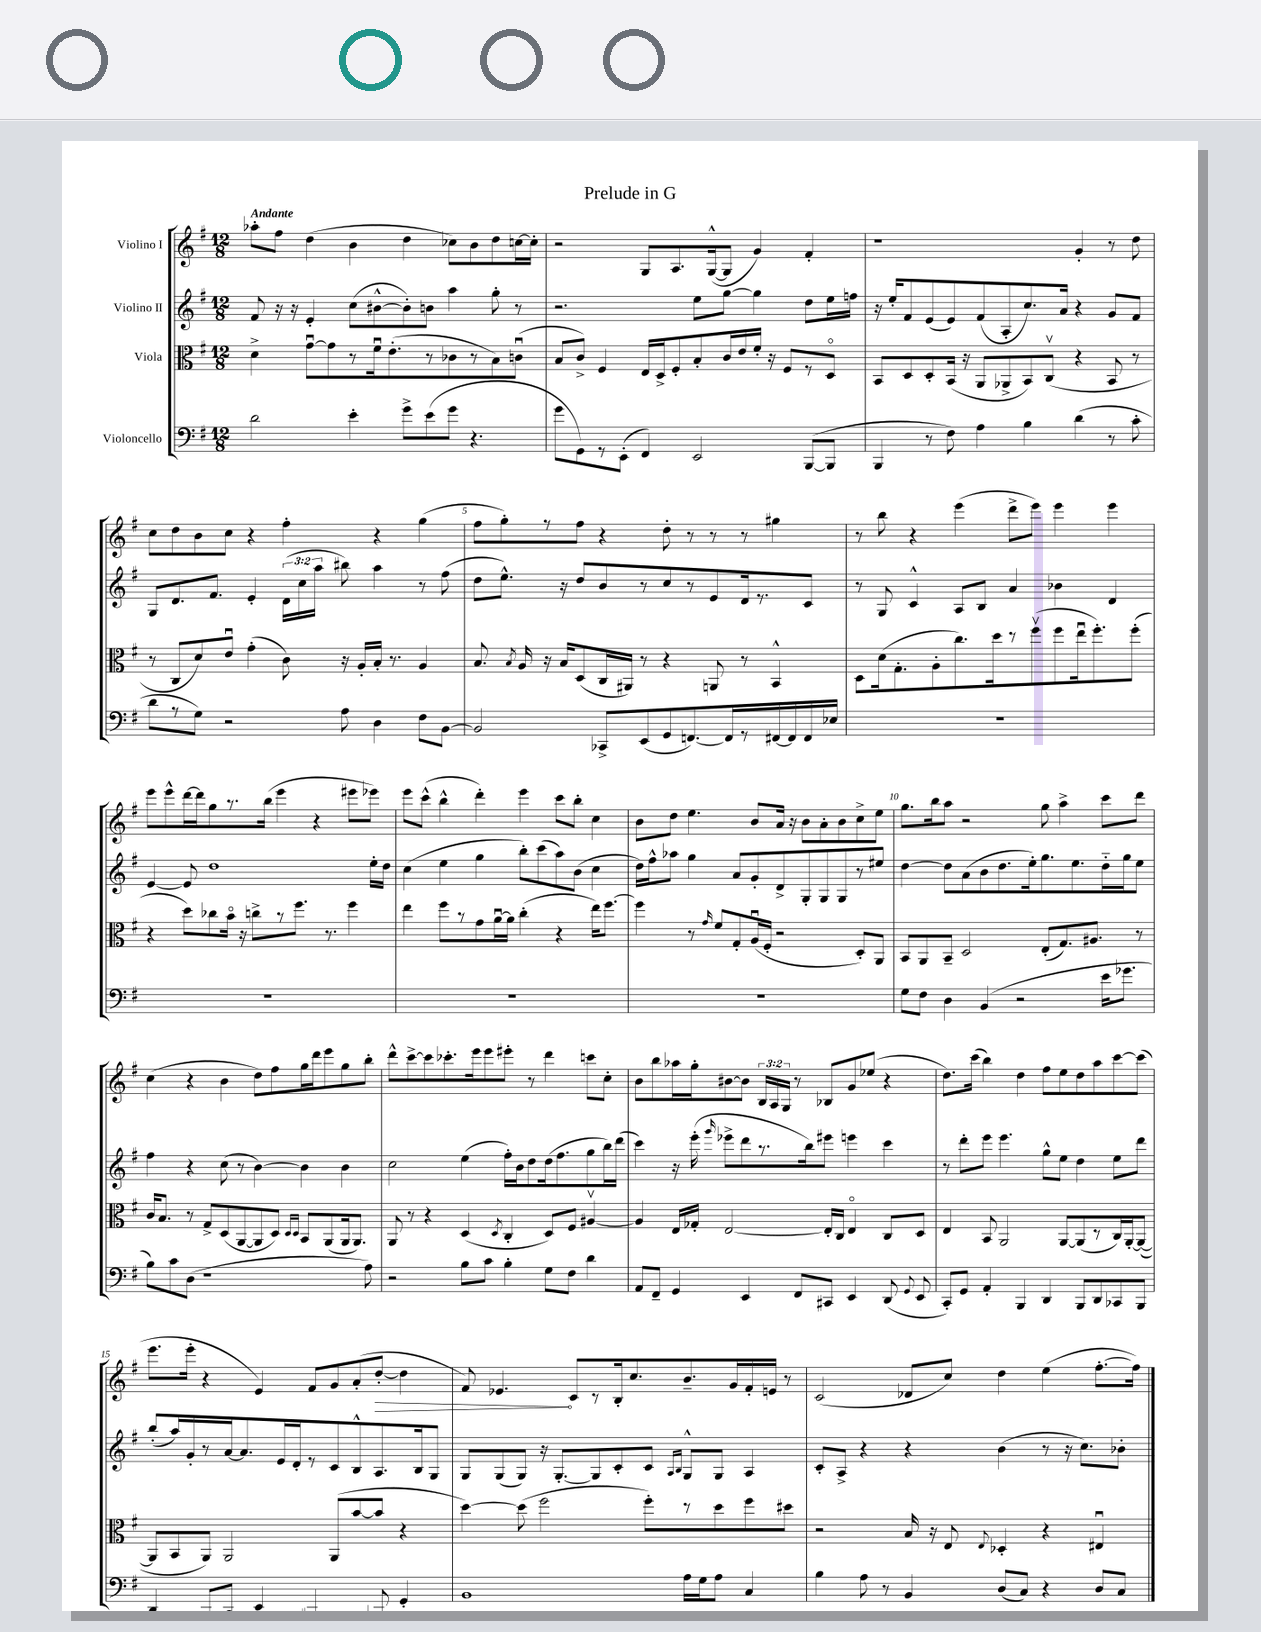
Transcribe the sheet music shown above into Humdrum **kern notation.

**kern	**kern	**kern	**kern
*staff4	*staff3	*staff2	*staff1
*clefF4	*clefC3	*clefG2	*clefG2
*k[f#]	*k[f#]	*k[f#]	*k[f#]
*M12/8	*M12/8	*M12/8	*M12/8
2d	4d^	8f#	8aa-'
.	.	16r	8ff#
.	.	16r	.
.	[8gu	4e'	(4dd
.	8g]	.	.
4e'	8r	(8cc	4b
.	16f#u	[8b#^^	.
.	(8.e'	.	.
8g^	.	8b#'])	4dd
(8e	8r	8b	.
8g	8c-	4aa	8cc-)
4.r	8r	.	8b
.	8B)	8gg'	8dd
.	(8cu	8r	[16cc
.	.	.	16cc']
=	=	=	=
8g	8B	2.r	2r
8GG)	8c^)	.	.
8r	4F#	.	.
(8EE'	.	.	.
4FF#)	16E	.	8G
.	16D^	.	.
.	8F#'	.	8.A
2EE	8B'	8ee	.
.	.	.	([16G^^
.	16c	[8gg	8G]
.	16e	.	.
.	16f#'	4gg]	4g)
.	16r	.	.
.	8F#	.	.
([8BBB	8r	8dd	4f#'
8BBB]	8Do	16ee	.
.	.	16ff	.
=	=	=	=
4BBB	8BB	16r	1r
.	.	16ee'	.
.	8D	8f#	.
8r	8D'	(8e	.
8F#)	(16BB	8e)	.
.	16r	.	.
4A	8AA	(8f#	.
.	8AA-^	8A'	.
4B	8BB)	8.cc)	.
.	(8Cv	.	.
.	.	16a	.
(4d	4r	4r	4g'
8r	8BB	8g	8r
8c'	8r	8f#	8dd
=	=	=	=
8d	8r	8G	8cc
8r	8C	8.d	8dd
8G)	8d)	.	8b
.	.	8.f#	.
2r	8eu	.	8cc
.	(4g'	4e'	4r
.	8c)	(24d	4ff#'
.	.	24cc	.
.	.	24aa	.
8A	16r	8bb#)	.
.	16A'	.	.
4D	16B'	4aa	4r
.	8.r	.	.
8F#	4A	8r	(4gg
[8BB	.	(8ff#	.
=	=	=	=
2BB]	8.B	8dd	8ff#
.	.	8.ee^^)	8gg')
.	8qB	.	.
.	16A	.	.
.	16r	.	8r
.	16B	16r	.
.	(8D	8dd	8ff#
8CC-^	16C	8b	4r
.	16AA#)	.	.
(8EE	8r	8r	.
8GG	4r	8cc	8dd'
[8.FF)	.	8r	8r
.	8AA	8e	8r
16FF]	.	.	.
8r	8r	16d	8r
.	.	8.r	.
[16FF#	4BB^^	.	4gg#
16FF#]	.	.	.
16FF#	.	8c	.
16E-	.	.	.
=	=	=	=
1.r	8D	8r	8r
.	(16d	8G	8bb
.	8.G'	.	.
.	.	4c^^	4r
.	8A'	.	.
.	8.cc)	8A	(4eee
.	.	8B	.
.	16dd	.	.
.	8r	4a	8ddd^
.	(8ff#v	.	8eee)
.	8ff#	4b-	4eee
.	16eeu	.	.
.	8.ff#')	.	.
.	.	4d	4eee
.	(8ff#'	.	.
=	=	=	=
1.r	4r	[4e	8eee
.	.	.	8eee^^
.	8dd)	8e]	[16ddd
.	.	.	16ddd]
.	8cc-	1dd	8gg
.	16bo	.	8.r
.	16r	.	.
.	8cc^	.	.
.	.	.	(16bb
.	8r	.	4eee
.	8.ff#	.	.
.	.	.	4r
.	8.r	.	.
.	4ff#	.	8eee#
.	.	16ee'	8eee-)
.	.	16dd	.
=	=	=	=
1.r	4ee	(4cc	8eee
.	.	.	(8ccc^^
.	8ff#	4ee	4bb^^
.	8r	.	.
.	8g	4gg	4ddd')
.	[16au	.	.
.	16a]	.	.
.	(4cc'	8bb')	4eee
.	.	(8ccc	.
.	4r	8aa)	8ccc
.	.	(8b	8bb'
.	16ee)	4cc	4cc
.	[8.ff#	.	.
=	=	=	=
1.r	4ff#]	16dd)	8b
.	.	16ff#^^	.
.	.	8aa-	8dd
.	8r	4gg	4.ee
.	16qqg	.	.
.	8f#	.	.
.	8G'	8a	.
.	(16Au	8g'	8b
.	16F#'	.	.
.	2r	8d^	16a
.	.	.	16r
.	.	8G'	8b
.	.	8G	8a'
.	.	8G	8b
.	8D')	8r	8cc^
.	8AA	8ee#	8ee
=	=	=	=
8G	8BB	[4dd	8.gg
8F#	8AA	.	.
.	.	.	16bb
4D	8BB~	8dd]	8aa
.	2D	(8a	2r
(4BB	.	8b	.
.	.	8.dd	.
2r	.	.	.
.	.	16ee')	.
.	(8E'	8.gg	8gg
.	8.G)	.	4aa^
.	.	8.ee	.
.	8.A#	.	.
16e	.	16dd'~	8ccc
8.g-	.	16gg	.
.	8r	8ee	8ddd
=	=	=	=
8B)	16c	4ff#	(4cc
.	8.B	.	.
8c	.	.	.
(8D	8r	4r	4r
1r	8G^	.	.
.	(8D	(8cc	4b
.	[8AA	8r	.
.	8AA]	[4b)	8dd)
.	8D)	.	8ff#
.	16qqD	.	.
.	16qqD	.	.
.	8BB	4b]	16gg
.	.	.	16ddd
.	(8AA	.	8eee
.	16AA	4b	8gg
.	8.AA)	.	.
8A)	.	.	8bb'
=	=	=	=
2r	8AA	2cc	8ddd^^
.	8r	.	[8ccc^
.	4r	.	8ccc]
.	.	.	8.ccc-'
8B	(4D	(4ee	.
.	.	.	16eee
8c	.	.	8eee
.	8qD	.	.
4B'	4C'	16ff#')	8eee#'
.	.	16b	.
.	.	8dd	8r
8G	8D)	(16dd	4ddd
.	.	8.ff#	.
8F#	8F#	.	.
4d	[4A#v	8gg	8ccc
.	.	16bb)	8cc'
.	.	(16ddd	.
=	=	=	=
8AA	4A#]	4ccc)	8b
8FF#~	.	.	8bb
4GG	16E	16r	16aa-
.	16G-'	(16eee'	16gg'
.	.	16qqggg	.
.	[2E	8eee-^	[8b#
4EE	.	8ddd	8b#]
.	.	8.r	24B
.	.	.	24A
.	.	.	24G
8FF#	.	.	8r
.	.	16bb)	.
8CC#	16E']	8eee#	8B-
.	16C	.	.
4EE	4Eo	4eee	8g
.	.	.	(8ee-
(8DD	8C	4ccc	4r
8qqGG	.	.	.
8EE	8D	.	.
=	=	=	=
8CC')	4E	8r	8.dd)
8GG	.	8ddd'	.
.	.	.	(16ccc
4AA'	8BB	8eee	4bb)
.	2AA	4.eee	.
4BBB	.	.	4dd
4DD	.	8gg^^	8ff#
.	[8AA	8ee	8ee
8BBB	(8AA]	4dd	8dd
8DD	8r	.	8aa
8CC-	16C)	8ee	[8ccc
.	[16AA'	.	.
8BBB	(8AA_	8ddd	(8ccc]
=	=	=	=
(4DD	8AA]	(8bb'	8.eee
.	8BB	16aa)	.
.	.	16g'	16eee'
8BBB	8AA)	8r	4r
8CC)	2AA	[16a	.
.	.	8.a]	.
4EE	.	.	4e)
.	.	16e	.
.	.	16d'	.
(4.BBB#	.	8r	8f#
.	(8AA	8c	8g
.	[8b	8B^^	(8a'
8BBB-)	8b]	8.A	[8dd'
4GG'	4r	.	4dd]
.	.	16B	.
.	.	8G	.
=	=	=	=
1BB	[4dd)	8G	8f#)
.	.	(8G	4.e-
.	(8dd]	8G)	.
.	2ff#	16r	.
.	.	[8.G'	.
.	.	.	8c
.	.	8G]	8r
.	.	8c'	16B'
.	.	.	8.cc
.	8ff#')	8c	.
.	.	16qqA	.
.	.	16qqB	.
16A	8r	8G^^	8.b~
16G	.	.	.
8A	8dd	8G	.
.	.	.	16g
4C	8ff#	4A	16f#'
.	.	.	16e
.	8dd#	.	8r
=	=	=	=
4B	2r	8c'	(2c
.	.	8A^	.
8A	.	4r	.
8r	.	.	.
4BB	16B	4r	8d-
.	16r	.	.
.	8E	.	8cc)
.	8qqE	.	.
(8D	4D-'	(4b	4dd
8C)	.	.	.
4r	4r	8r	(4ee
.	.	16r	.
.	.	8.cc)	.
8D	4E#u	.	[8.ff#'
8C	.	8b-'	.
.	.	.	16ff#])
==	==	==	==
*-	*-	*-	*-
